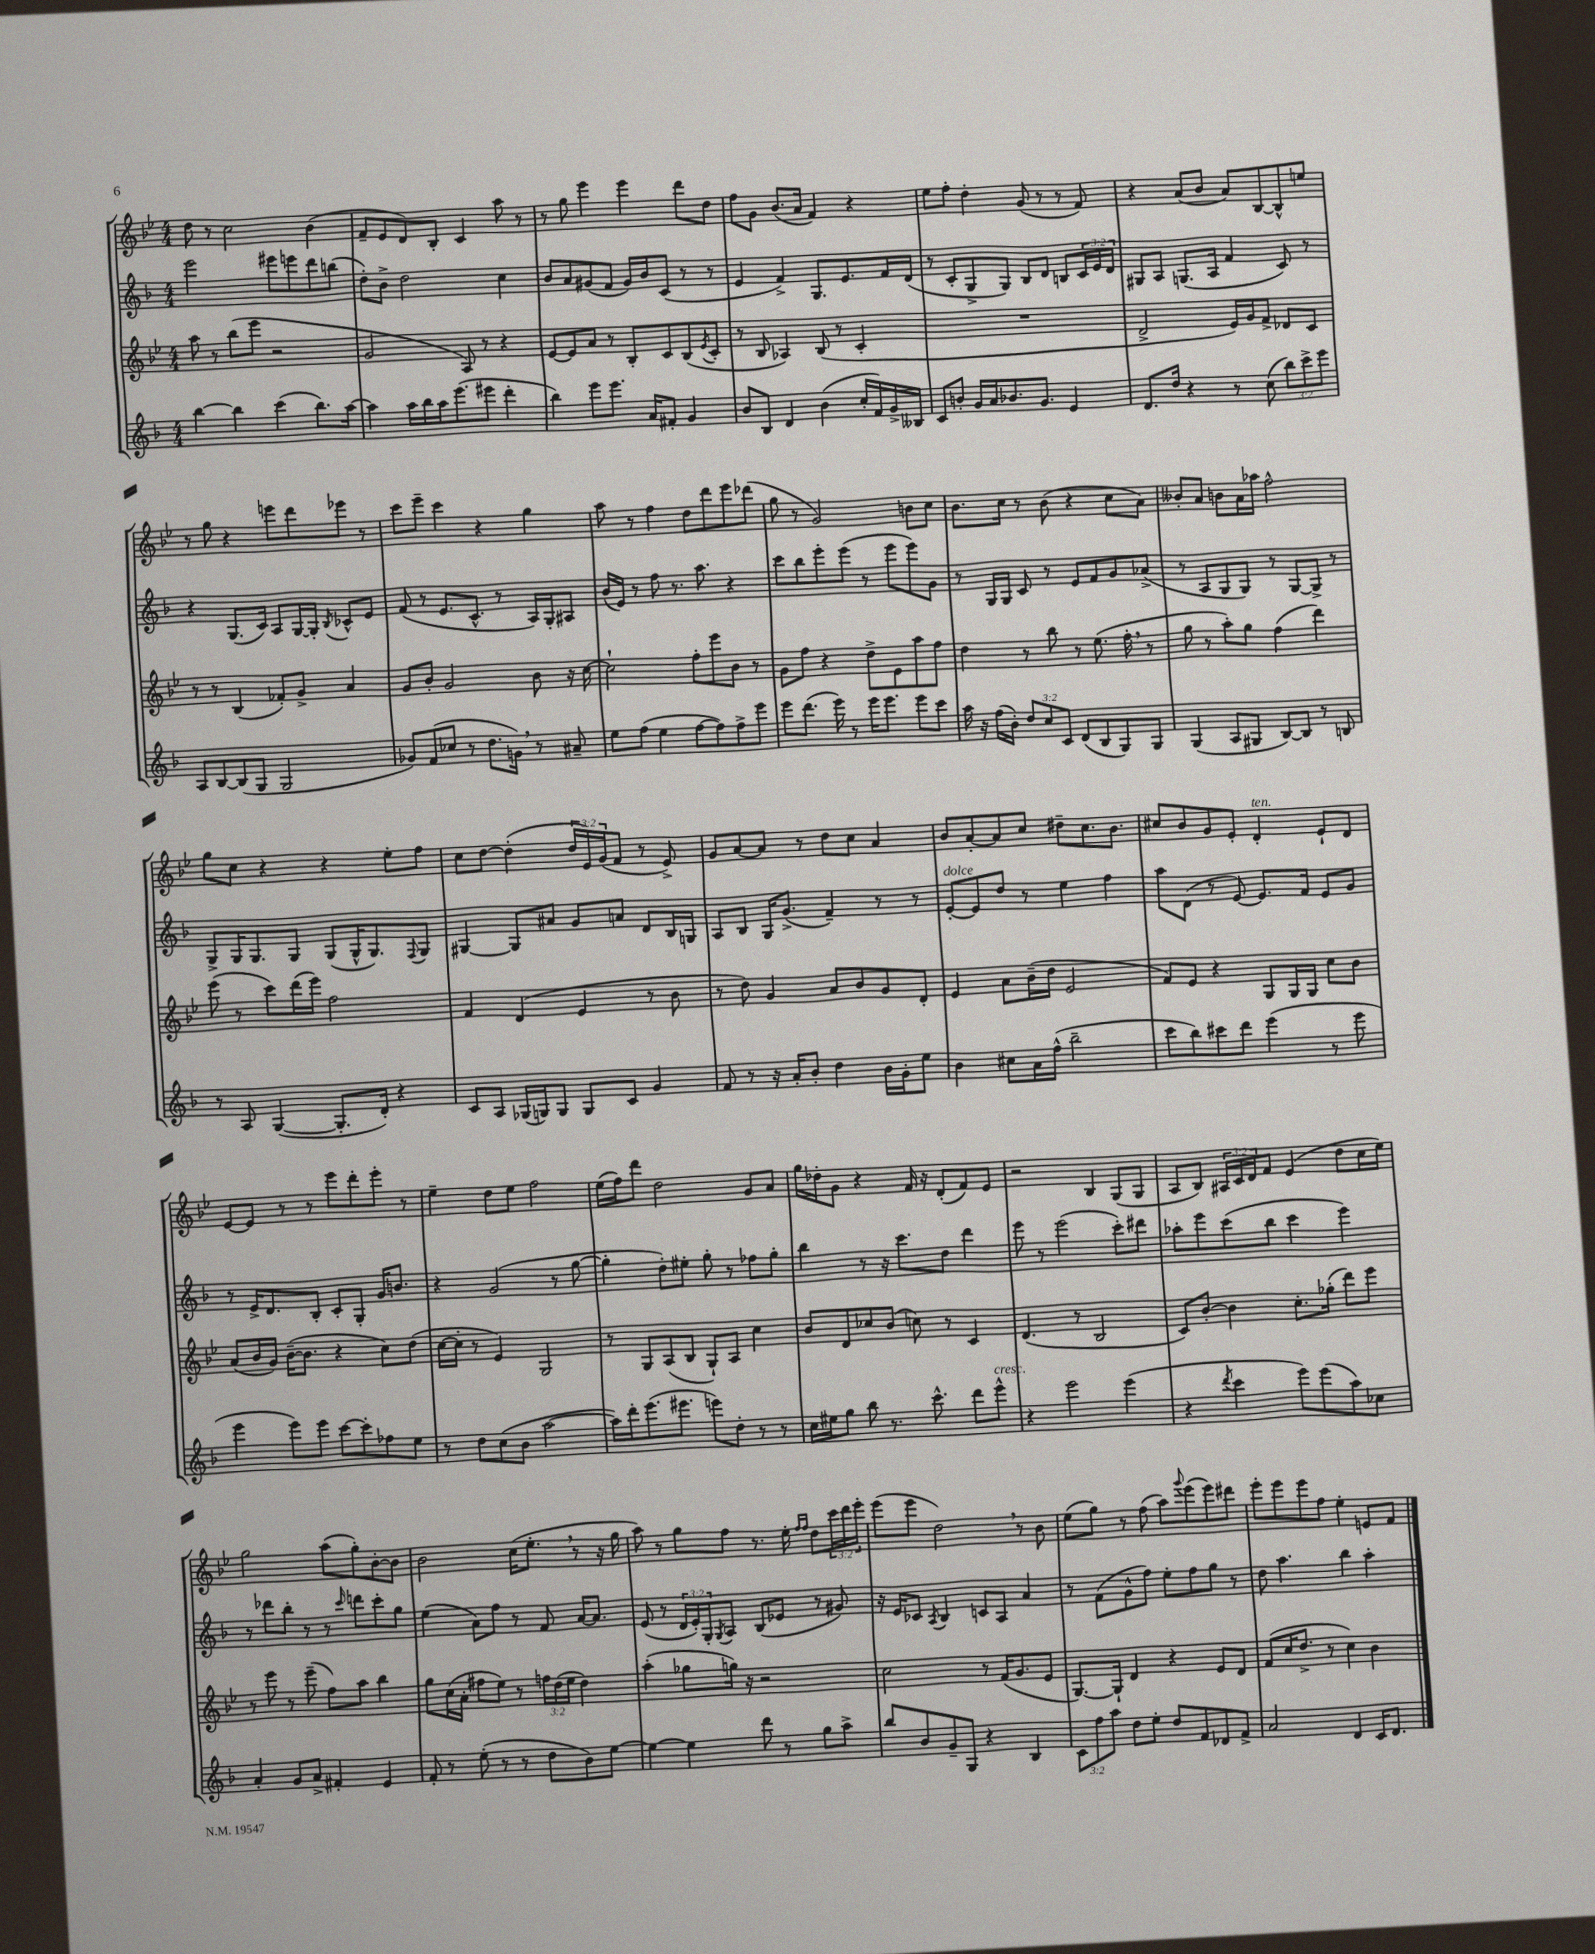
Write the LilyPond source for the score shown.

<<
\new StaffGroup <<
\new Staff = "s0" {
    \clef treble \key bes \major \numericTimeSignature \time 4/4 \override Staff.TupletNumber.text = #tuplet-number::calc-fraction-text
    d''8 r8 c''2 bes'4( |
    f'8-- ees'8 d'8) bes8-. c'4 a''8 r8 |
    r8 g''8 ees'''4 ees'''4 d'''8 d''8 |
    f''8 g'8 bes'8.( a'16 f'4) r4 |
    ees''8 f''8-. d''4-. g'8( r8 r8 f'8) |
    r4 a'8( bes'8 a'8) bes8~ bes8-^ e''8 |
    r8 g''8 r4 e'''8 d'''8 ees'''8 r8 |
    c'''8 ees'''8-- c'''4 r4 g''4 |
    a''8 r8 f''4 d''8 d'''8 ees'''8 des'''8( |
    g''8 r8 g'2) b'8 c''8 |
    bes'8. c''16 r8 bes'8( r4 c''8 a'8) |
    beses'8-. a'8 b'8 a'16 aes''16 f''2-^ |
    g''8 c''8 r4 r4 ees''8-. f''8 |
    c''8 d''8~ d''4-.( \tuplet 3/2 { d''16 ees'16) g'16( } f'8 r8 ees'8->) |
    g'8 a'8~ a'8 r8 d''8 c''8 a'4 |
    bes'8 a'8~-. a'8 c''8 dis''8-- c''8. bes'8. |
    cis''8 bes'8 g'8 ees'8-. d'4-.^\markup { \italic "ten." } ees'8-! d'8 |
    ees'8~ ees'8 r8 r8 ees'''8 d'''8-. ees'''8-. r8 |
    ees''4-- d''8 ees''8 f''2 |
    ees''16( f''16) d'''8 d''2 g'8 a'8 |
    g''16 des''16-. g'8 r4 f'16 r16 d'8-.( f'8) ees'8 |
    r2 bes4 g8( g8 |
    a8 bes8) \tuplet 3/2 { ais16 c'16 d'16 } f'8 ees'4( d''8 c''16 ees''16) |
    g''2 a''8( g''8-.) bes'8~-. bes'8 |
    bes'2 c''16( ees''8.-. \breathe r8 r16 g''16 |
    a''8) r8 g''8 f''8 r8. ees''16-. \grace { f''16 f''16 } d''8 \tuplet 3/2 { c'''16 d'''16 ees'''16-. } |
    ees'''8( ees'''8 d''2) \breathe r8 bes'8 |
    ees''8( g''8) r8 f''8( a''8) \appoggiatura { g'''8 } ees'''8( ees'''8) dis'''8 |
    ees'''8-. ees'''8 ees'''8 f''8 ees''4-. e'8 f'8 \bar "|." |
}
\new Staff = "s1" {
    \clef treble \key f \major \numericTimeSignature \time 4/4 \override Staff.TupletNumber.text = #tuplet-number::calc-fraction-text
    e'''2 eis'''8 e'''8 d'''8 b''8( |
    d''8-.) bes'8-> d''2 c''4 |
    bes'8 a'8 gis'8( f'8 gis'16) bes'16 c'8( r8 r8 |
    e'4 f'4->) g8. e'8. f'16 d'16( |
    r8 c'8-. g8-> g8) bes8 d'8 b8 \tuplet 3/2 { c'16 e'16 d'16 } |
    gis8 a8 g8.( a16 f'4 c'8) r8 |
    r4 g8.( c'16) a8 g16~ g16-. \acciaccatura { bes8 } ces'8-^ e'8 |
    f'8( r8 e'8. c'8.-^ r8 a16) g16-. ais8 |
    bes'16( e'16) r8 f''8 r8. a''8. r4 |
    c'''8 bes''8 e'''8-. e'''8( r8 e'''8 e'''8) g'8 |
    r8 g16 g16 c'8 r8 e'8 f'8 g'8 aes'8->( |
    r8 a8 g8 g8) r8 g8~ g8-> r8 |
    g8-> g16 g8. g8 g8( g16-^ g8.) \appoggiatura { f8 } g8 |
    gis4~ gis8 ais'8 g'8 a'8 d'8 bes16 g16 |
    a8 bes8 g16 g'8.->( f'4--) r8 r8 |
    e'8~-.^\markup { \italic "dolce" } e'8 d''8 r8 e''4 f''4 |
    a''8 d'8( r8 e'8~) e'8. f'16 e'8 g'8 |
    r8 e'16-> d'8. bes8-. c'8-. g8-. g'16 b'8. |
    r4 g'2( r8 g''8~ |
    g''4-. d''8-.) eis''8-. g''8-. r8 fes''8 g''8-. |
    bes''4 r8 r16 c'''8. d''8 d'''4 |
    e'''8 r8 e'''2( c'''8-.) dis'''8 |
    aes''8-. e'''8 c'''8( bes''8 c'''4 e'''4) |
    r8 des'''8 bes''8-. r8 r8 \grace { c'''16 } d'''8 c'''8-. g''8 |
    e''4( a'8) f''8 r8 f'8 a'16~ a'8. |
    e'8( r8 \tuplet 3/2 { d'16 e'16-.) g16-. } \acciaccatura { g8 } a8 bes8( ees'8 r8 gis'8) |
    r16 e'16 ces'8 \acciaccatura { a8 } bes4 c'8 a8 a'4 |
    r8 f'8( g'8-^ f''8) e''8-. f''8 g''8 r8 |
    d''8 a''4. bes''4 a''4-. \bar "|." |
}
\new Staff = "s2" {
    \clef treble \key bes \major \numericTimeSignature \time 4/4 \override Staff.TupletNumber.text = #tuplet-number::calc-fraction-text
    a''8 r8 bes''8( ees'''8 r2 |
    g'2 a8) r8 r4 |
    ees'8~ ees'8 a'8 r8 bes8-. c'8 bes8( \acciaccatura { ees'8 } c'8-. |
    r8 bes8 aes4) bes8( r8 c'4-. |
    R1 |
    d'2-> ees'16) g'16 f'8-> des'8 c'8 |
    r8 r8 bes4( fes'8-.) g'8-> a'4 |
    g'8 bes'8-. g'2 bes'8 r16 c''16~ |
    c''2-! f''8-. ees'''8 bes'8 r8 |
    g'8 f''8 r4 d''8-> ees'8 a''8 f''8 |
    d''4 r8 bes''8 r8 ees''8.( f''16-. \breathe r8 |
    g''8 r8 a''8-.) g''8 f''4( d'''4) |
    ees'''8( r8 c'''8) d'''16( ees'''16) f''2 |
    f'4 d'4( ees'4 r8 bes'8 |
    r8 d''8) g'4 a'8 bes'8 g'8 d'8-. |
    ees'4 a'8 bes'16--( d''16 ees'2 |
    f'8) ees'8 r4 g8 g16 g16 c''8 bes'8 |
    a'8( bes'16 g'16) bes'16~--( bes'8. r4 c''8) d''8( |
    c''16~ c''16-. r8 ees'4) g2 |
    r8 g8 a8( bes8 g8-!) a8 c''4 |
    bes'8 d'8 ces''8 bes'8( c''8) r8 c'4 |
    d'4.( r8 bes2 |
    c'8) bes'8~-. bes'4 c''8.-. ges''16-.( d'''8) ees'''8 |
    r8 ees'''8 r8 ees'''8--( f''8) a''8 bes''4 |
    g''8 c''16( a'16-. fis''8 ees''8) r8 \tuplet 3/2 { f''16 d''16( ees''16 } d''4) |
    a''4-.( ges''8 g''16) r16 r2 |
    c''2 r8 f'16( g'8. ees'8 |
    g8.~) g16-! d'4 r4 ees'8 d'8 |
    f'8( c''16 d''8.-> r8 c''4) bes'4 \bar "|." |
}
\new Staff = "s3" {
    \clef treble \key f \major \numericTimeSignature \time 4/4 \override Staff.TupletNumber.text = #tuplet-number::calc-fraction-text
    bes''4~ bes''4 c'''4( bes''8.) a''16~ |
    a''4 a''16 bes''16 a''16 e'''8.( eis'''8 d'''4-. |
    bes''4) e'''8 e'''8. a'16 fis'8-. g'4 |
    bes'8 bes8 d'4 bes'4( c''16-. f'16) g'16-> beses16 |
    c'8 b'8-. g'16 a'16 bes'8. g'8. e'4 |
    d'8. d''16 r4 r8 c''8( \tuplet 3/2 { bes''8) c'''8-> e'''8 } |
    a8 bes8~ bes8( g8 g2 |
    ges'8) f'8( ces''8 r8 d''8. g'16) \breathe r8 ais'8-- |
    e''8 f''8( e''4 f''8~ f''8) f''8-> e'''8 |
    e'''8 d'''8.( e'''16) r8 e'''16 e'''8. e'''8 c'''8 |
    a''16 r16 f''16( bes'16-.) \tuplet 3/2 { d''8 c''8 c'8 } d'8( bes8 g8) g8 |
    g4( a8 gis8 bes8~) bes8 r8 b8 |
    r8 a8 g4~( g8.-. d'16-.) r4 |
    c'8 a8 ges16( g16) g8 g8 c'8 g'4 |
    f'8 r8 r16 a'16-. bes'8-. d''4 bes'16 g'16-. e''8 |
    bes'4 cis''8 a'16 f''16-^( bes''2-- |
    c'''8 bes''8) cis'''8 d'''8 e'''4( r8 e'''8 |
    e'''4 e'''8) e'''8 c'''8~ c'''8-. fes''8 e''8 |
    r8 d''8 c''8( bes'8 a''2~ |
    a''16) d'''16-. e'''8.( eis'''8. e'''8) d''8-. r8 r8 |
    c''16 eis''16 g''8 bes''8 r8. c'''8.-^ d'''8 e'''8-^^\markup { \italic "cresc." } |
    r4 e'''2 e'''4( |
    r4 \acciaccatura { d'''8 } c'''4 e'''8) e'''8( a''8) ces''8 |
    a'4-. g'8 a'8-> fis'4-. e'4 |
    f'8-. r8 e''8-.( r8 r8 d''8 bes'8) e''8~ |
    e''4~ e''4 d'''8 r8 g''8 a''8-> |
    bes''8 bes'8 g'8-- g8 r4 bes4 |
    \tuplet 3/2 { c'8 f''8 a''8 } d''8 e''8-. d''8 f'8 des'8 f'8-> |
    a'2 d'4 c'16 d'8. \bar "|." |
}
>>
>>
\layout { \context { \Score \remove "Bar_number_engraver" } }
